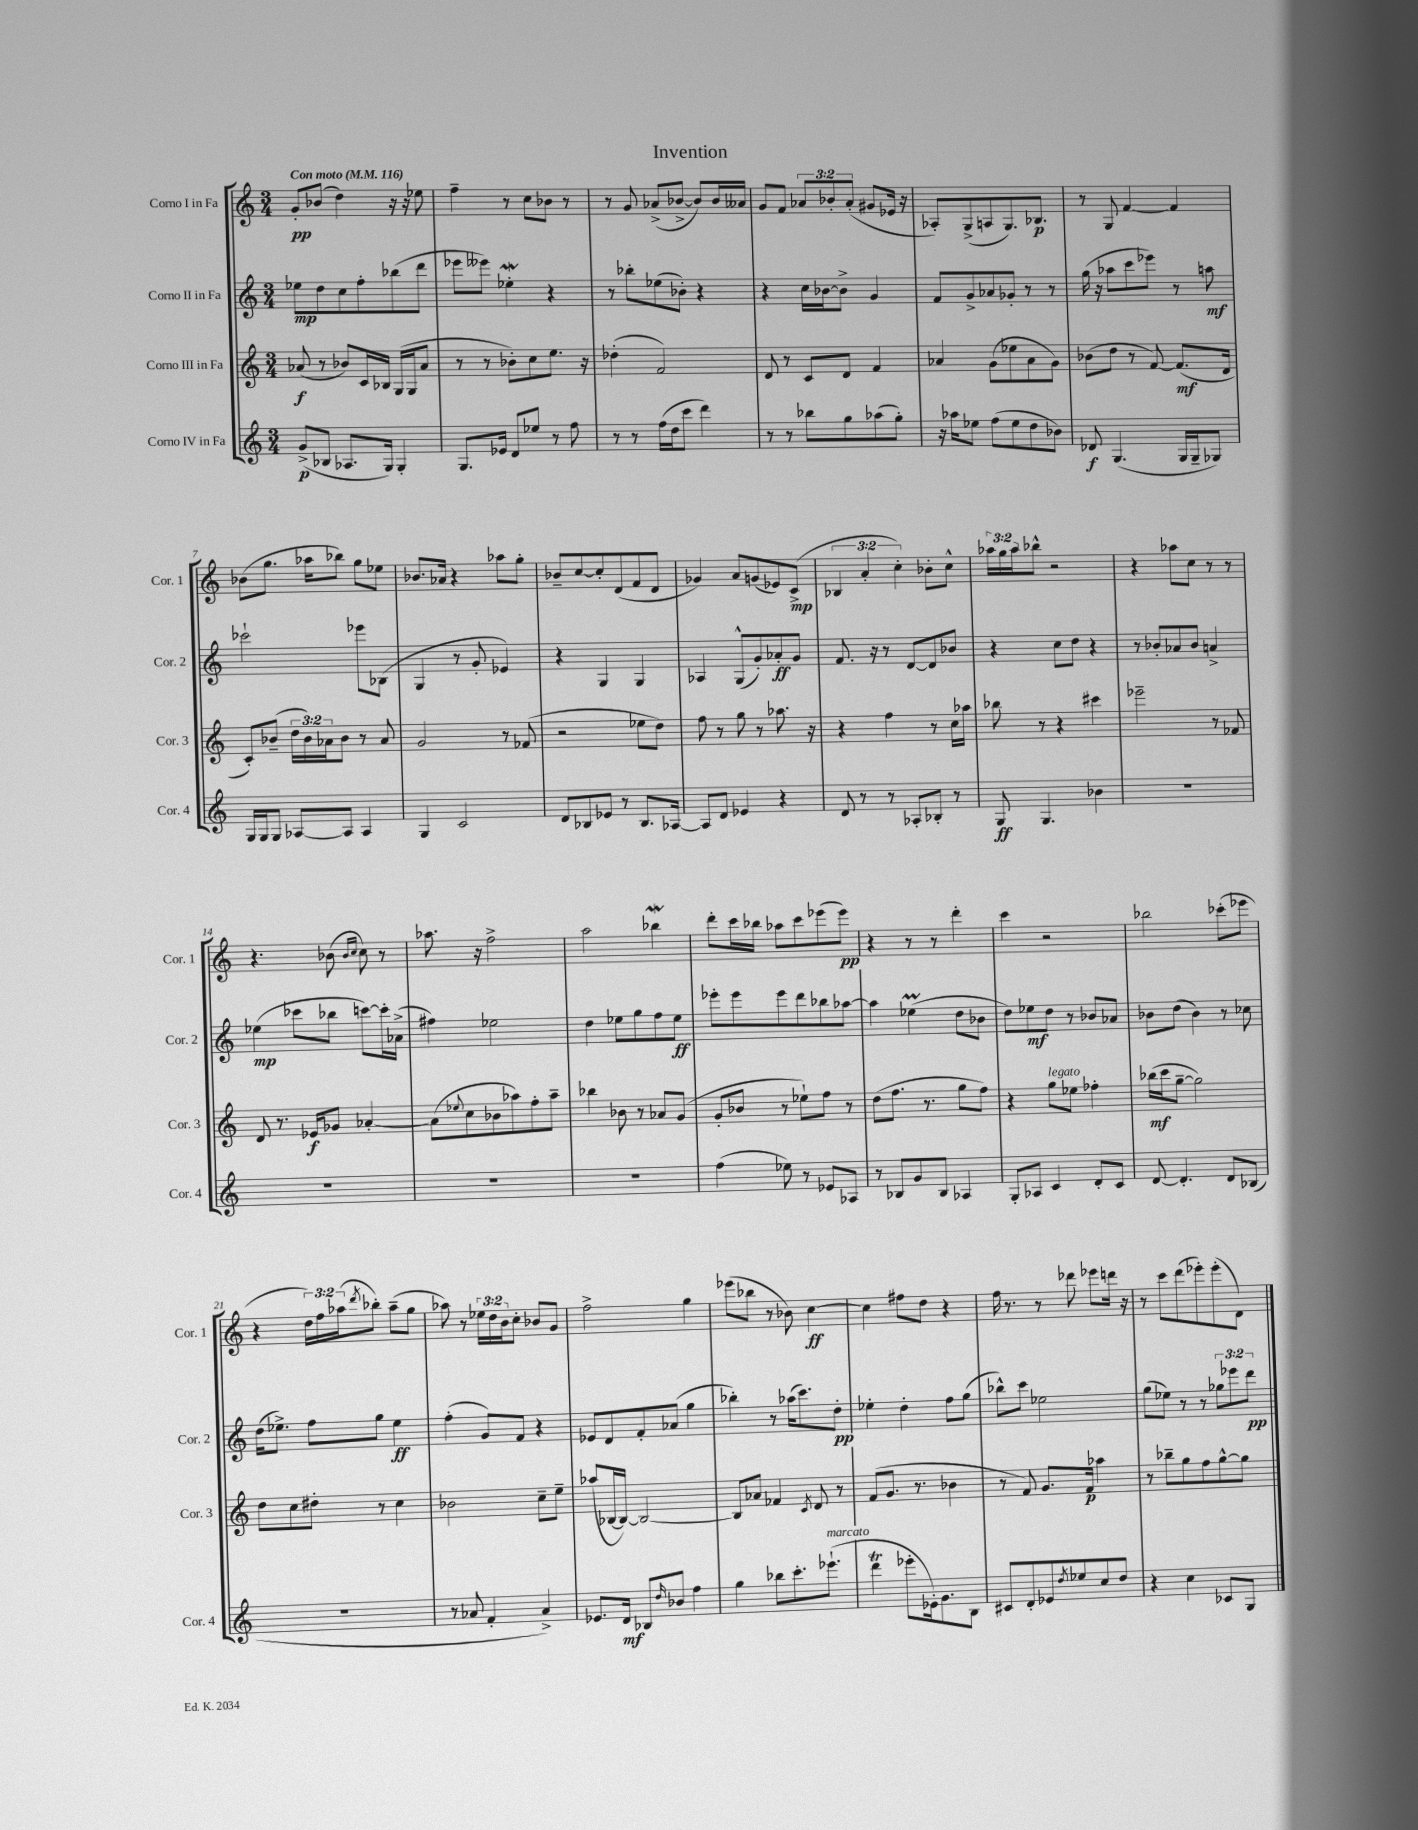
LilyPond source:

\header { title = "Invention" }
<<
\new StaffGroup <<
\new Staff = "s0" \with { instrumentName = "Corno I in Fa" shortInstrumentName = "Cor. 1" } {
    \clef treble \key c \major \numericTimeSignature \time 3/4 \override Staff.TupletNumber.text = #tuplet-number::calc-fraction-text \tempo "Con moto" 4 = 116
    g'8-.\pp bes'8( d''4) r16 r16 ees''8 |
    f''4-- r8 c''8 bes'8 r8 |
    r8 g'8 aes'8->( bes'8~-> bes'8) bes'16 aeses'16 |
    g'8 f'8 \tuplet 3/2 { aes'8 bes'8-. aes'8-.( } gis'8 ees'16 r16 |
    aes8-.) g8->( a8 g8.) bes8.\p |
    r8 g8 f'4~ f'4 |
    bes'8( g''8. aes''16 bes''8) g''8 ees''8 |
    bes'8. aes'16 r4 aes''8 g''8-. |
    bes'8-- c''8~ c''8-. d'8( f'8 d'8 |
    ges'4) a'8 g'8( ees'8) c'8->\mp( |
    \tuplet 3/2 { bes4 a'4-. c''4-.) } bes'8-. c''8-^ |
    \tuplet 3/2 { aes''16 g''16 aes''16 } bes''8-^ r2 |
    r4 aes''8 c''8 r8 r8 |
    r4. bes'8( \grace { bes'16 c''16 } c''8) r8 |
    aes''8. r16 f''2-> |
    a''2 bes''4\mordent |
    d'''8-. c'''16 bes''16 aes''8 c'''8 ees'''8( ees'''8\pp) |
    r4 r8 r8 d'''4-. |
    c'''4 r2 |
    bes''2 ces'''8-.( ees'''8 |
    r4 \tuplet 3/2 { d''16) f''16 aes''16( } \acciaccatura { d'''8 } bes''8-.) aes''8--( g''8 |
    aes''8) r8 \tuplet 3/2 { ees''16 d''16 b'16 } c''8-. bes'8 g'8 |
    f''2-> g''4 |
    ees'''8( bes''8 r8 bes'8) c''4~\ff |
    c''4 fis''8 d''8 r4 |
    f''16 r8. r8 des'''8 ees'''8 d'''16 r16 |
    r8 c'''8 d'''8( ees'''8-.) ees'''8-.( d'8) \bar "|." |
}
\new Staff = "s1" \with { instrumentName = "Corno II in Fa" shortInstrumentName = "Cor. 2" } {
    \clef treble \key c \major \numericTimeSignature \time 3/4 \override Staff.TupletNumber.text = #tuplet-number::calc-fraction-text
    ees''8\mp d''8 c''8 f''8-. bes''8( d'''8 |
    ees'''8 eeses'''8) ees''4-.\mordent r4 |
    r8 bes''8-. ees''8( bes'8-.) r4 |
    r4 c''16 bes'16~ bes'8-> g'4 |
    f'8 g'8-> aes'8 ges'8-. r8 r8 |
    g''16( r16 aes''8 c'''8 ees'''8) r8 a''8\mf |
    ces'''2-! ees'''8 bes8( |
    g4 r8 g'8-. ees'4) |
    r4 g4 g4 |
    aes4 g8-^( g'8-.) aes'8-.\ff g'8 |
    f'8. r16 r8 d'8~ d'8 bes'8 |
    r4 c''8 d''8 r4 |
    r8 bes'8-. aes'8 bes'8 a'4-> |
    ees''4\mp( ces'''8 bes''8 c'''8~) c'''16-. aes'16->( |
    fis''4) ees''2 |
    d''4 ees''8 g''8 f''8 ees''8\ff |
    ees'''8-. ees'''8 ees'''8 d'''8 bes''8 aes''8~ |
    aes''4 ees''4\prall( d''8 bes'8 |
    d''8) ees''8\mf d''8 r8 bes'8 aes'8 |
    bes'8 d''8( bes'4) r8 ces''8 |
    d''16( ees''8.->) f''8 g''8 ees''4\ff |
    f''4-.( g'8) f'8 r4 |
    ees'8 d'8 f'8-. aes'8( g''4 |
    bes''4-.) r8 aes''16( c'''8.) d''8-.\pp |
    ees''4-. d''4-. f''8 g''8( |
    bes''8-^) c'''8 ees''2 |
    g''8( ees''8) r8 r8 \tuplet 3/2 { ges''8 ees'''8 d'''8\pp } \bar "|." |
}
\new Staff = "s2" \with { instrumentName = "Corno III in Fa" shortInstrumentName = "Cor. 3" } {
    \clef treble \key c \major \numericTimeSignature \time 3/4 \override Staff.TupletNumber.text = #tuplet-number::calc-fraction-text
    aes'8\f( r8 bes'8) c'16 bes16 g16( g16 aes'8 |
    r8 r8 bes'8-.) c''8 e''8. r16 |
    des''4-.( f'2) |
    d'8 r8 c'8 d'8 f'4 |
    aes'4 g'8( ees''8 aes'8 g'8) |
    bes'8( d''8 r8 f'8~) f'8.\mf( d'16 |
    c'8-.) bes'8--( \tuplet 3/2 { d''16 bes'16) aes'16 } bes'8 r8 aes'8 |
    g'2 r8 fes'8( |
    r2 ees''8 d''8) |
    f''8 r8 g''8 r8 aes''8. r16 |
    r4 f''4 r8 c''16 aes''16 |
    bes''8 r8 r4 cis'''4 |
    ees'''2-- r8 fes'8 |
    d'8 r8. ees'16\f ges'8 aes'4~-. |
    aes'8( \appoggiatura { ees''8 } c''8 bes'8 aes''8) f''8-. aes''8-- |
    bes''4 bes'8 r8 aes'8 g'8( |
    g'8-. bes'8 r8 ees''8-!) f''8 r8 |
    d''8( f''8. r8. g''8 f''8) |
    r4 g''8^\markup { \italic "legato" } ees''8 fes''4-. |
    bes''16\mf( c'''16 g''8~-- g''2) |
    d''8 c''8 dis''8-. r8 c''4 |
    bes'2 c''8-- e''8-- |
    aes''8( bes16~ bes16~) bes2~ |
    bes8 aes'8 fes'4 \acciaccatura { c'8 } d'8 r8 |
    f'8( g'8. r8. bes'4 |
    r8 f'8) g'8. f'16\p aes''4 |
    r8 bes''8-- g''8 f''8 g''8~-^ g''8 \bar "|." |
}
\new Staff = "s3" \with { instrumentName = "Corno IV in Fa" shortInstrumentName = "Cor. 4" } {
    \clef treble \key c \major \numericTimeSignature \time 3/4
    g'8->\p( bes8 aes8. g16) g4-. |
    g8. ees'16 d'8 ees''8 r8 f''8 |
    r8 r8 f''16( d''16 c'''8 d'''4) |
    r8 r8 bes''8 g''8 aes''8( g''8-.) |
    r16 aes''16 ees''8 f''8( ees''8 d''8 bes'8) |
    des'8\f g4.( g16 g16-- ges8) |
    g16 g16 g8 aes8~ aes8 aes4 |
    g4 c'2 |
    d'8 bes8 ees'8 r8 bes8. aes16~ |
    aes8 d'8 ees'4 r4 |
    d'8 r8 r8 aes8-. bes8-. r8 |
    g8\ff g4. bes'4 |
    R2. |
    R2. |
    R2. |
    R2. |
    f''4( ees''8) r8 ees'8 aes8 |
    r8 bes8 g'8 bes8 aes4 |
    g8-. aes8 c'4 d'8-. c'8 |
    d'8~ d'4.-. d'8 bes8( |
    R2. |
    r8 aes'8 f'4-. aes'4->) |
    ees'8. d'16\mf bes8 \grace { d''16 } bes'8 f''4 |
    g''4 bes''8 c'''8.-. ees'''8.-!^\markup { \italic "marcato" }( |
    d'''4\trill ees'''8-. ees'16-.) g'8. b8 |
    cis'8 d'8-. ees'8 \acciaccatura { d''8 } ees''8 c''8 d''8 |
    r4 c''4 ces'8 g8 \bar "|." |
}
>>
>>
